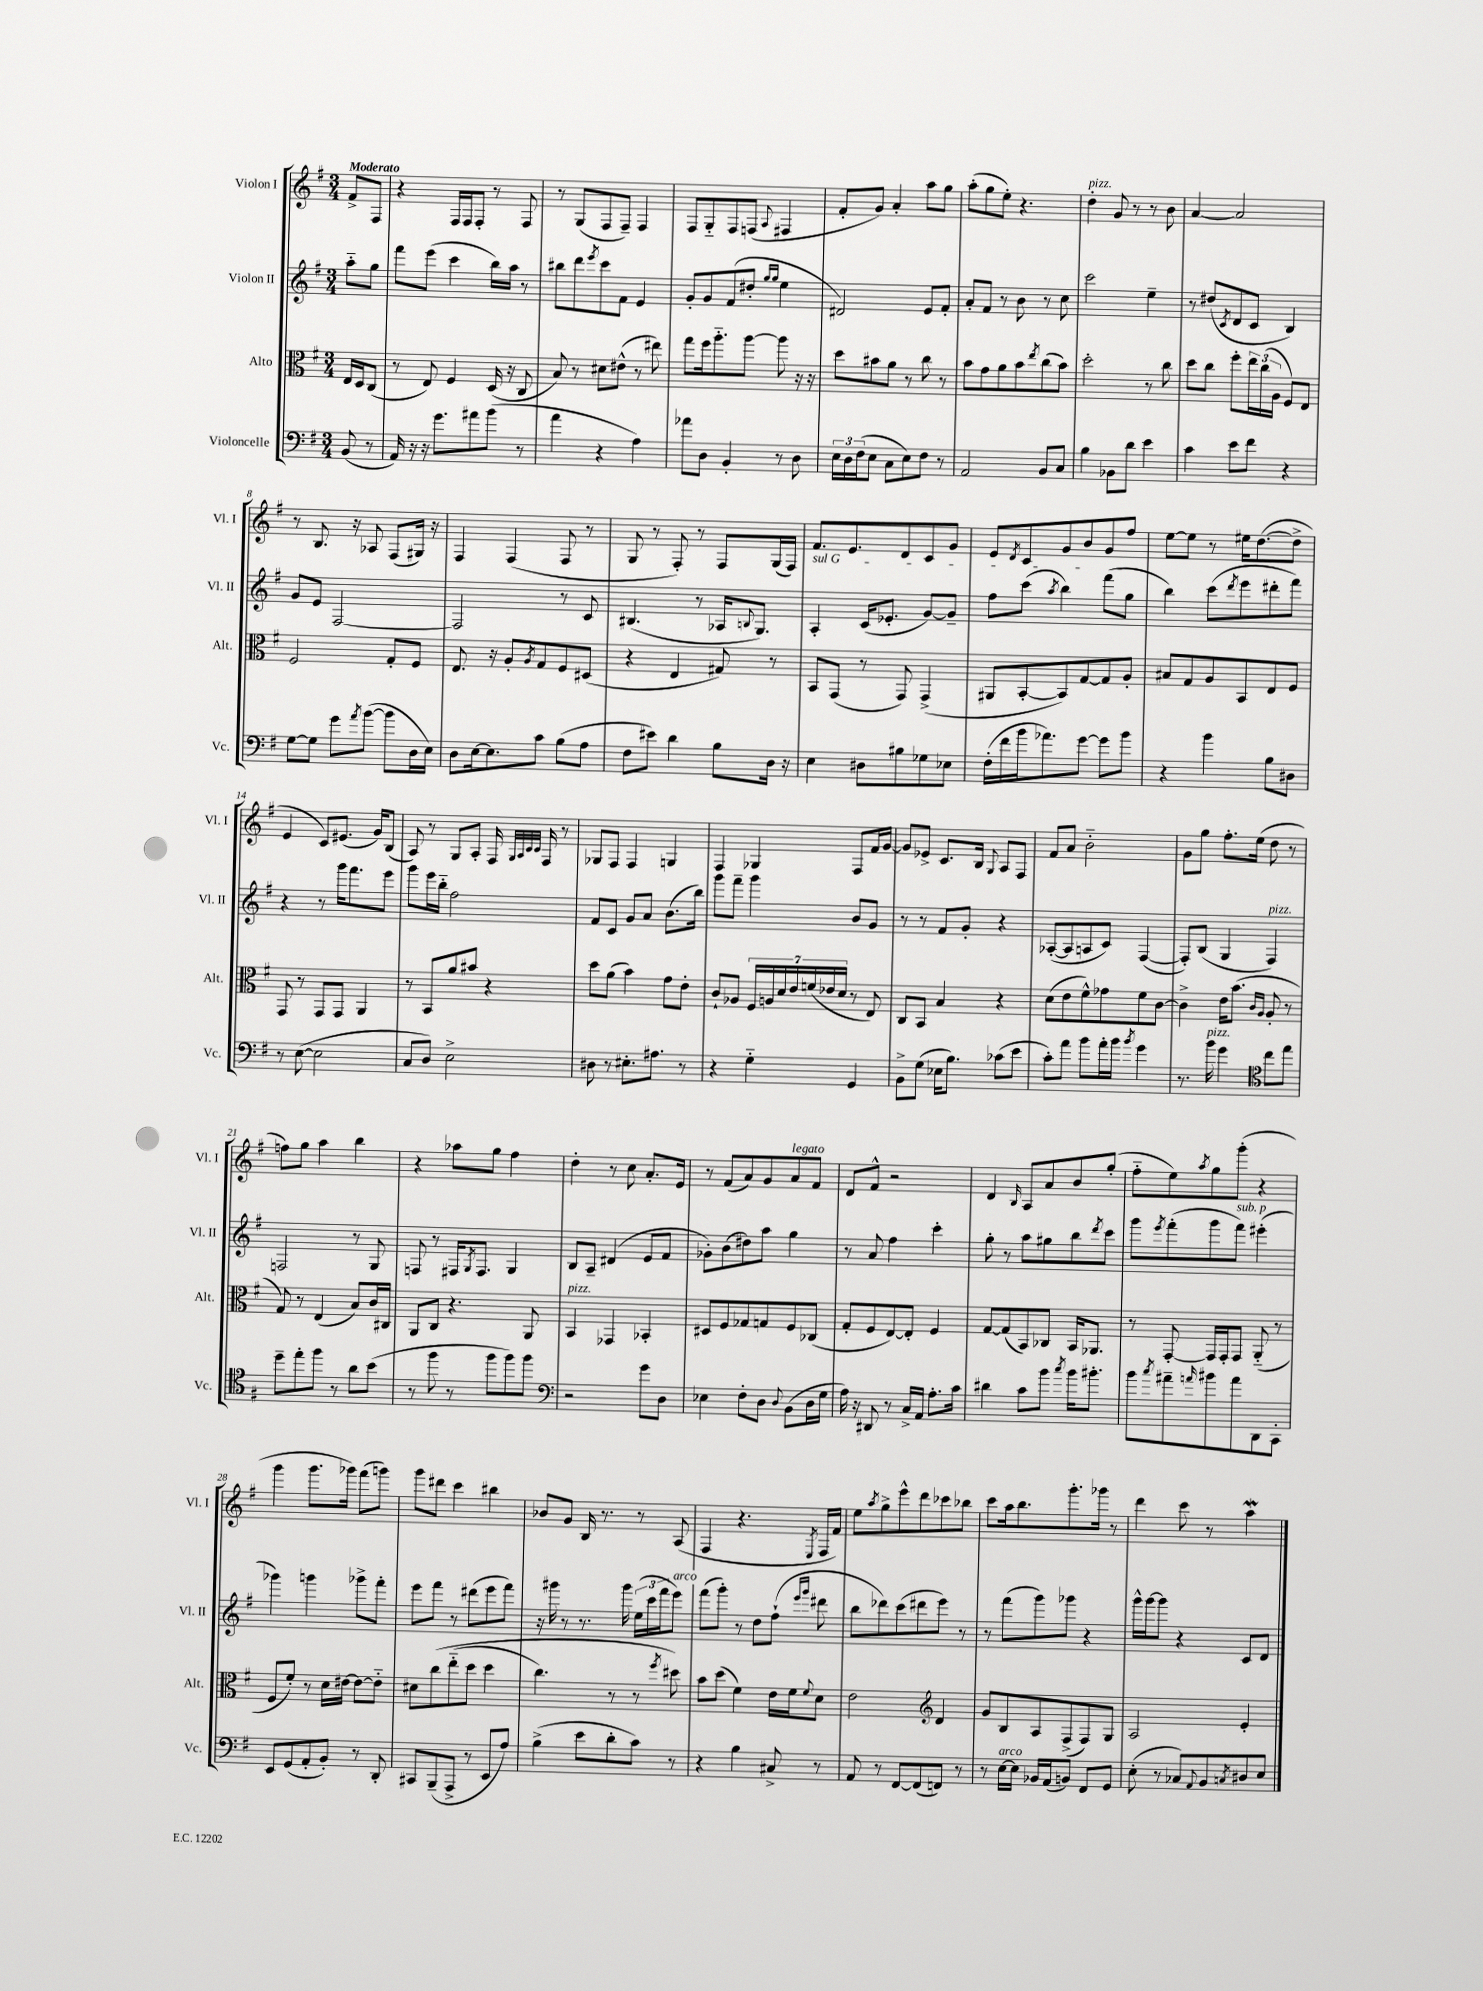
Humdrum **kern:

**kern	**kern	**kern	**kern
*part4	*part3	*part2	*part1
*staff4	*staff3	*staff2	*staff1
*I"Violoncelle	*I"Alto	*I"Violon II	*I"Violon I
*I'Vc.	*I'Alt.	*I'Vl. II	*I'Vl. I
*clefF4	*clefC3	*clefG2	*clefG2
*k[f#]	*k[f#]	*k[f#]	*k[f#]
*M3/4	*M3/4	*M3/4	*M3/4
=	=	=	=
!	!	!	!LO:TX:a:B:t=Moderato
(8BB/	16E/LL	8aa\L	8f#^/L
.	16D/J	.	.
8r	(8C/J	8gg\J	8F#/J
=1	=1	=1	=1
16AA/)	8r	8fff#\L	4r
16r	.	.	.
16r	8E/)	(8eee\J	.
8.g\L	.	.	.
.	4F#/	4ccc\	16F#/LL
.	.	.	16F#/J
8a#X\	.	.	8F#'/J
(8b\J	(16D/	16bb\LL)	8r
.	16r	16aa\JJ	.
8r	8C/	8r	8F#/
=2	=2	=2	=2
4a\	8B/)	8bb#X\L	8r
.	8r	8ddd\	(8G/L
.	.	8qeee/	.
4r	8d#X\L	8ccc\	8F#/
.	(8e#X^^\J	8f#\J	8F#~/J)
4A\)	8r	4e/	4F#/
.	8ee#X\)	.	.
=3	=3	=3	=3
8a-X\L	8gg\L	8g'/L	8F#/L
8D\J	16ff#\k	8g/	8G/
.	8.aa\	.	.
4BB'/	.	(8f#/	8F#/
.	[8aa\J	8dd#X'/J	(8Fn/J
.	.	16qqgg/LL	.
.	.	16qqgg/JJ	8qqA/
8r	8aa\]	4ee\	4F#X/
8D\	16r	.	.
.	16r	.	.
=4	=4	=4	=4
24E\LL	8dd\L	2d#X/)	8f#'/L
24D\	.	.	.
(24F#\J	.	.	.
8E\J	8b#X\	.	8g/J)
8C\L	8a\J	.	4a'/
8E\)	8r	.	.
8F#\J	8cc\	8e/L	8aa\L
8r	8r	8f#'/J	8gg\J
=5	=5	=5	=5
2AA/	8b\L	8a'/L	(8aa'\L
.	8g\	8f#/J	8gg\
.	8a\	8r	8ee'\J)
.	8b\	8b\	4.r
.	8qee/	.	.
8BB/L	(8cc\	8r	.
8C/J	8b\J)	8cc\	.
=6	=6	=6	=6
!	!	!	!LO:TX:a:i:t=pizz.
4B\	2dd'\	2ccc\	4dd'\
8BB-X\L	.	.	8g/
8d\J	.	.	8r
4e\	8r	4ee~\	8r
.	8cc\	.	8b\
=7	=7	=7	=7
4c\	8dd\L	8r	[4a/
.	8cc\J	(8dd#X/L	.
.	.	8qc/	.
8e\L	8ff#'\L	8d/	2a/]
8f#\J	24ee\L	8c/J	.
.	(24cc\	.	.
.	24A\JJ	.	.
4r	8F#/L)	4B/)	.
.	8E/J	.	.
!!LO:LB:g=z
=8	=8	=8	=8
[8G\L	2F#/	8g/L	8r
8G\J]	.	8e/J	8.B/
8g\L	.	[2F#/	.
.	.	.	16r
8qa/	.	.	.
([8b\J	.	.	8A-X/
8b\L]	8G'/L	.	(8F#/L
16D\L	8F#/J	.	16G#X/Jk)
16E\JJ)	.	.	16r
=9	=9	=9	=9
8D\L	8.E/	2F#/]	4F#/
[16E\k	.	.	.
8.E\]	16r	.	.
.	8A'/L	.	(4F#/
.	8qA/	.	.
8c\J	8G/	.	.
(8B\L	8F#/	8r	8F#/
8A\J	(8D#X/J	8c/	8r
=10	=10	=10	=10
8F#\L	4r	(4.B#X/	8G/
8e#X\J)	.	.	8r
4d\	4E/	.	8F#'/)
.	.	8r	8r
8B\L	8G#X/)	16A-X/KL	8F#/L
.	.	8qqBn/	.
.	.	8.G/J)	.
16D\Jk	8r	.	(16G/L
16r	.	.	16F#/JJ)
=11	=11	=11	=11
!	!	!LO:TX:a:i:t=sul G	!
4E\	8BB/L	4A'/	8.f#/L
.	(8GG/J	.	.
.	.	.	8.e/
8D#X\L	8r	(16c/KL	.
.	.	8.e-X'/J	.
8B#X\	8GG/)	.	8d/
8G-X\	(4GG^/	[8g/L)	8c/
8E-X\J	.	8g~/J]	8g/J
=12	=12	=12	=12
(16F#'\LL	8AA#X/L	8ff#\L	8e/L
16f#\	.	.	.
.	.	.	8qd/
16b\J	[8BB'/	(8ccc\J	8c/
8.a-X\)	.	.	.
.	.	8qaa/	.
.	8BB/])	4bb\)	8g/
[8g\J	[8G/	.	8b/
8g\L]	8G/]	(8fff#\L	8g/
8b\J	8A'/J	8gg\J	8ff#/J
=13	=13	=13	=13
4r	8B#X/L	4bb\)	[8ee\L
.	8G/	.	8ee\J]
4b\	8A/	(8ccc\L	8r
.	.	8qddd/	.
.	8BB/	8eee\	16ee#X\KL
.	.	.	([8.dd\
8B\L	8E/	8ddd#X'\	.
8D#X\J	8F#/J	8fff#\J)	8dd^\J]
!!LO:LB:g=z
=14	=14	=14	=14
8r	8GG/	4r	4e/
([8E\	8r	.	.
2E\]	8GG/L	8r	8c/L)
.	8GG/J	16ggg\KL	(8.e#X/J
.	.	8.fff#\	.
.	4AA/	.	.
.	.	.	16g/KL)
.	.	8eee\J	(8B/J
=15	=15	=15	=15
8C/L	8r	8ggg\L	8A/)
8D/J)	8BB/L	16eee\L	8r
.	.	16bb\JJ	.
2E^\	8a/	2ff#\	8G/L
.	8b#X/J	.	8A'/J
.	4r	.	16F#/
.	.	.	32qqG/LLL
.	.	.	32qqA/
.	.	.	32qqc/
.	.	.	32qqc/JJJ
.	.	.	16F#/
.	.	.	8r
=16	=16	=16	=16
8D#X\	8dd\L	8f#/L	8G-X/L
8r	(8a\J	8c/J	8F#/J
8.E#X'\L	4b\)	8g/L	4F#/
.	.	8a/J	.
8.A#X\J	.	.	.
.	8g\L	(8.b\L	4Gn/
8r	8e'\J	.	.
.	.	16bb\Jk)	.
=17	=17	=17	=17
4r	8c`/L	8ggg\L	4F#/
.	8A-X/J	8fff#~\J	.
4G\	28F#/LL	4ggg\	4G-X/
.	28An/	.	.
.	28d/	.	.
.	28e/	.	.
.	(28fn/	.	.
.	28e-X/	.	.
.	28d/JJ	.	.
4GG/	8r	8b/L	8F#/L
.	8E/)	8g/J	16f#/L
.	.	.	[16g/JJ
=18	=18	=18	=18
8BB^\L	8C/L	8r	8g/L]
(8G\J	8BB/J	8r	8e-X^/J
16E-X\KL	4B/	8f#/L	8.c/L
8.B\J)	.	.	.
.	.	8g'/J	.
.	.	.	16B/Jk
.	.	.	8qqG/
(8c-X\L	4r	4r	8A/L
8e\J	.	.	8F#/J
=19	=19	=19	=19
8c'\L)	(8d\L	([8A-X'/L	8f#/L
8a\J	8e\	8A-/]	8a/J
8b\L	8f#^^\)	8An/	2b\
16a'\L	8g-X\	8c/J)	.
16b\JJ	.	.	.
8qb/	.	.	.
4g\	8f#\	([4F#/	.
.	[8c\J	.	.
=20	=20	=20	=20
8.r	4c^\]	8F#'/L])	8g\L
.	.	(8B/J	8gg\J
!LO:TX:a:i:t=pizz.	!	!	!
16b\	.	.	.
4g\	16e\KL	4G/	8.ff#'\L
.	(8.b\J	.	.
.	.	.	(16ee\Jk
*clefC4	*	*	*
.	16qqc/LL	.	.
.	16qqA/JJ	.	.
!	!	!LO:TX:a:i:t=pizz.	!
8cc\L	8A'/	4F#/)	8dd\
8ee\J	8r	.	8r
!!LO:LB:g=z
=21	=21	=21	=21
8dd~\L	8G/)	2Fn/	8ffn\L)
8ee'\	8r	.	8gg\J
8ff#\J	(4E/	.	4aa\
8r	.	.	.
8a\L	8B/L)	8r	4bb\
(8b\J	16c/L	8G/	.
.	16C#X/JJ	.	.
=22	=22	=22	=22
8r	8AA/L	8Fn/	4r
8ff#\	8C/J	8r	.
8r	4.r	16F#X/KL	8aa-X\L
.	.	8qG/	.
.	.	8.F#/J	.
8ff#\L	.	.	8gg\J
8ff#\)	.	4G/	4ff#\
8ff#\J	8AA/	.	.
=23	=23	=23	=23
*clefF4	*	*	*
!	!LO:TX:a:i:t=pizz.	!	!
2r	4BB/	8B/L	4dd'\
.	.	8A~/J	.
.	4GG-X/	(4d#X/	8r
.	.	.	8cc\
8g\L	4BB-X'/	8e/L	8.a'/L
8D\J	.	8f#/J	.
.	.	.	16e/Jk
=24	=24	=24	=24
4E-X\	8D#X/L	8g-X'\L)	8r
.	8F#/	(8b\	(8f#/L
8F#'\L	8G-X/	8dd#X\)	8a/)
8D\J	8Gn/	8aa\J	8g/
8qqD/	.	.	.
!	!	!	!LO:TX:a:i:t=legato
(8BB\L	8F#/	4gg\	8a/
16D\L	(8C-X/J	.	8f#/J
16G\JJ	.	.	.
=25	=25	=25	=25
16A\)	8G'/L	8r	8d/L
16r	.	.	.
8DD#X/	8F#/	8a/	8f#^^/J
8r	[8E/)	4ff#\	2r
16C^/LL	8E'/J]	.	.
16AA/JJ	.	.	.
8.A'\L	4F#/	4ccc'\	.
16c\Jk	.	.	.
=26	=26	=26	=26
4d#X\	[8G/L	8gg'\	4d/
.	(8G/]	8r	.
.	.	.	16qqB/
8c\L	8BB/)	8aa\L	8A/L
8b\J	8C-X/J	8gg#X\	8a/
8qcc/	.	.	.
16b\KL	16BB/KL	8bb\	8b/
8.b#X'\J	8.AA-X/J	.	.
.	.	8qddd/	.
.	.	8ccc\J	(8gg'/J
=27	=27	=27	=27
8b\L	8r	8ggg\L	8ff#\L
8qcc/	.	8qeee/	.
8a#X~\	[8GG'/	(8fff#'\	8ee\)
16qqan/	.	.	8qaa/
8b#X\	16GG/LL]	8ggg\	8gg\
.	16GG'/J	.	.
!	!	!LO:TX:a:i:t=sub. p	!
8a\	8GG/J	8fff#\J)	(8ggg'\J
8DD\	(8AA/	(4eee#X'\	4r
8CC'\J	8r	.	.
!!LO:LB:g=z
=28	=28	=28	=28
8EE/L	8F#/L	4ggg-X\)	4ggg\
(8GG/	8f#'/J)	.	.
8AA'/	8r	4gggn\	8.ggg\L
8BB'/J)	16d\LL	.	.
.	[16e#X\JJ	.	16ggg-X\Jk)
8r	8e#\L_	8ggg-X^\L	(8fff#\L
8DD'/	8e#\J]	8fff#'\J	8gggn\J)
=29	=29	=29	=29
8CC#X/L	8d#X\L	8eee\L	8ggg\L
(8BBB~/	(8cc\	8fff#\J	8ddd#X\J
8AAA^/J	(8ee\	8r	4ccc\
8r	8dd\J	(8ddd#X\L	.
8EE/L	4dd\	8eee\	4bb#X\
8A/J)	.	8fff#\J)	.
=30	=30	=30	=30
(4B^\	4.cc\)	16r	8b-X/L
.	.	16ggg#X\	.
.	.	8r	8g/J
8e\L	.	8.r	16B/
.	.	.	8.r
8d'\	8r	.	.
.	.	16ggg#\	.
8c\J)	8r	(24ee\LL	8r
.	.	24ccc\	.
.	.	24fff#\J	.
.	8qff#/	.	.
!	!	!LO:TX:a:i:t=arco	!
8r	8dd#X\)	8eee\J)	(8A/
=31	=31	=31	=31
4r	8b\L	(8fff#\L	4F#/
.	(8dd\J	8ggg'\J)	.
4B\	4f#\)	8r	4.r
.	.	8dd\L	.
8C#X^/	16e\LL	(8ff#`\J	.
.	16f#\J	.	.
.	.	16qqeee/LL	.
.	8qqf#/	16qqggg/JJ	8qE/
8r	8d\J	8ddd#X\	16F#/LL
.	.	.	16f#/JJ)
=32	=32	=32	=32
8AA/	2e\	8bb\L	8ee\L
.	.	.	8qaa/
8r	.	8ddd-X\)	8gg^\
[8FF#/L	.	(8ccc\	8eee^^\
(8FF#/]	.	8ddd#X\	8ddd\
*	*clefG2	*	*
8FFn/J)	4d/	8eee\J)	8ccc-X\
8r	.	8r	8bb-X\J
=33	=33	=33	=33
8r	8g/L	8r	8ccc\L
!LO:TX:a:i:t=arco	!	!	!
[16E\LL	8B/	(8fff#\L	16aa\k
16E\JJ]	.	.	8.bb\
16BB-X/LL	8A/	8ggg\)	.
(16AA/J	.	.	.
8BBn/J)	(8F#^/	8ggg-X\J	8.ggg'\
8FF#/L	8F#/)	4r	.
.	.	.	16ggg-X\Jk
8GG/J	8G/J	.	8r
=34	=34	=34	=34
(8E'\	2A/	16ggg^^\LL	4ddd\
.	.	[16ggg\J	.
8r	.	8ggg\J]	.
8C-X/L)	.	4r	8ccc\
8qqAA/	.	.	.
8BB/	.	.	8r
8qCn/	.	.	.
8D#X/	4e'/	8c/L	4aaW\
8E/J	.	8d/J	.
==	==	==	==
*-	*-	*-	*-
